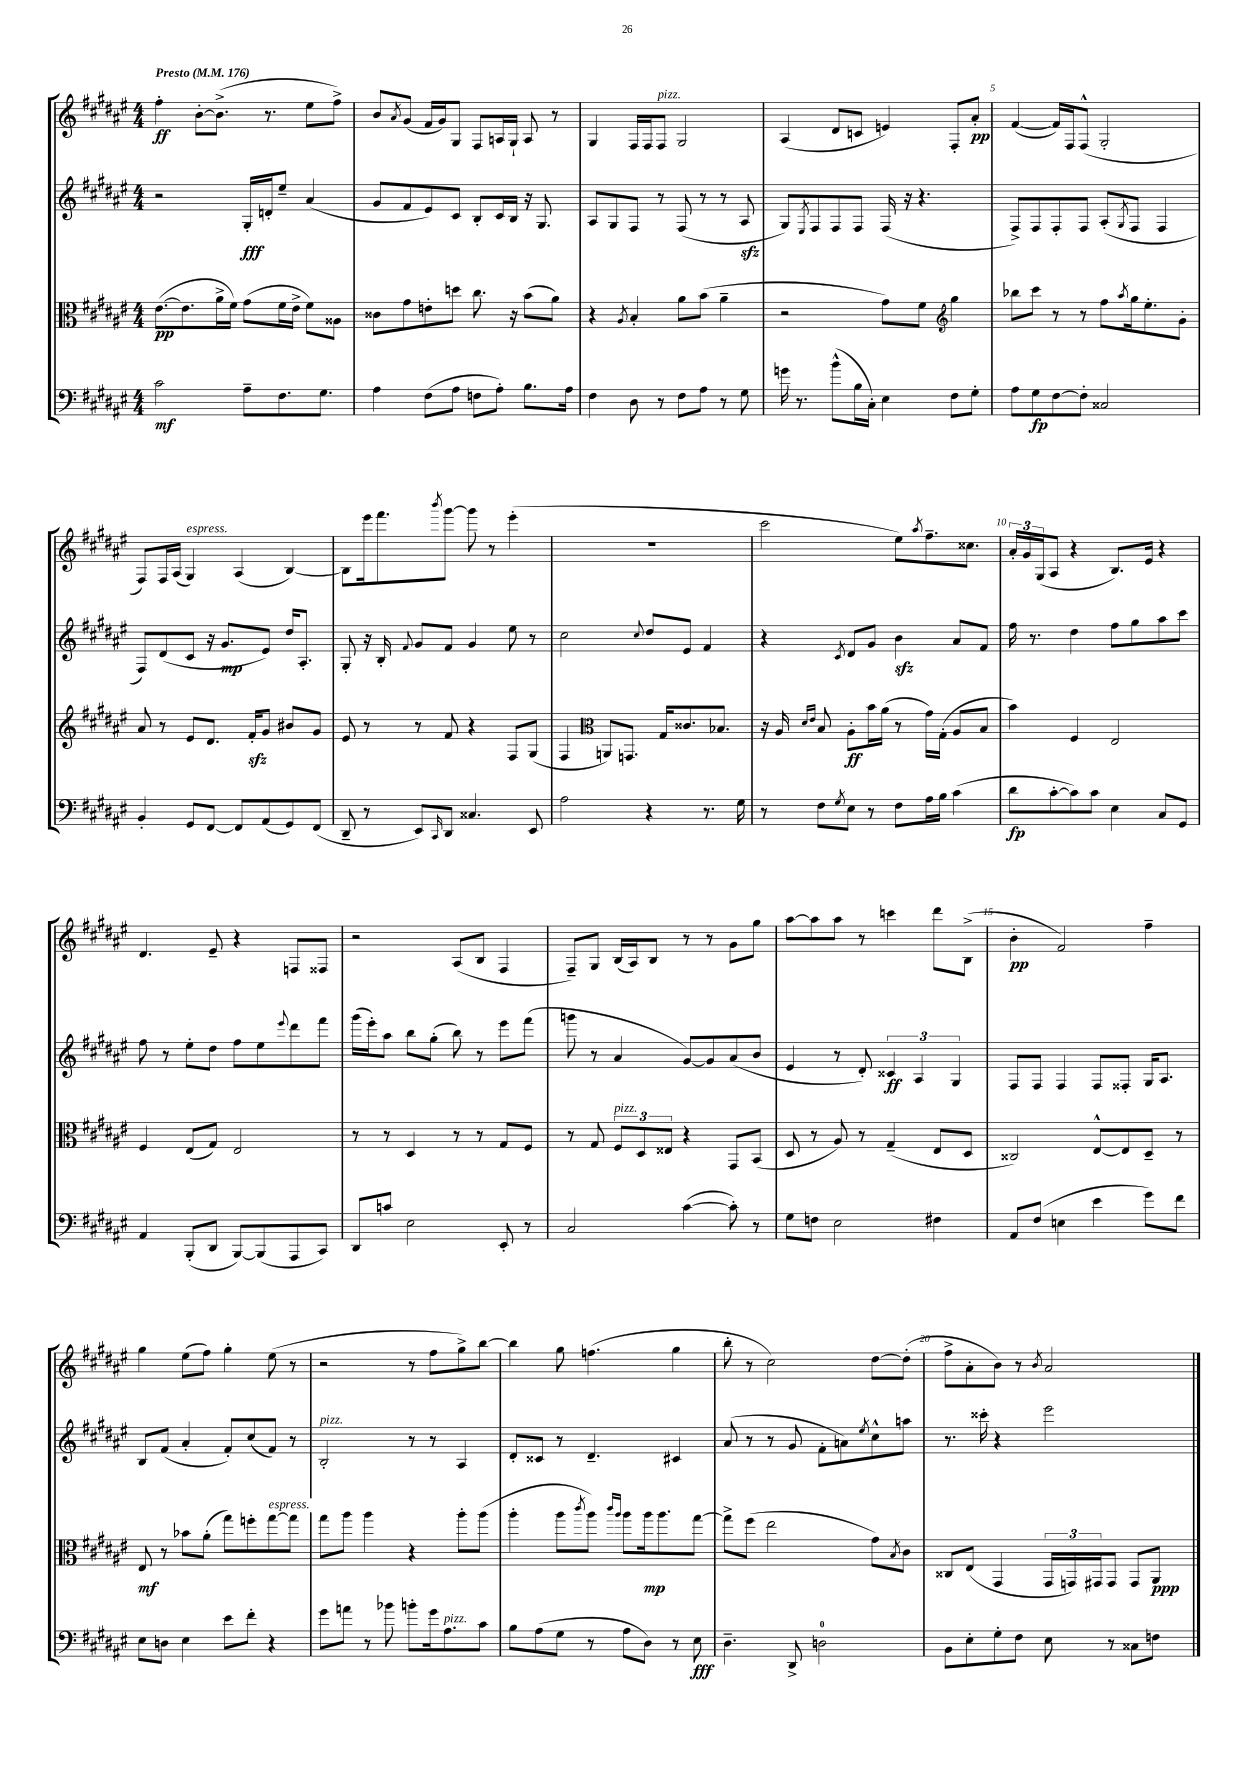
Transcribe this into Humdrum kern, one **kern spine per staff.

**kern	**kern	**kern	**kern
*staff4	*staff3	*staff2	*staff1
*clefF4	*clefC3	*clefG2	*clefG2
*k[f#c#g#d#a#e#]	*k[f#c#g#d#a#e#]	*k[f#c#g#d#a#e#]	*k[f#c#g#d#a#e#]
*M4/4	*M4/4	*M4/4	*M4/4
*MM176	*MM176	*MM176	*MM176
2c#\	([8.e#\L	2r	4ff#'\
.	8.e#\]	.	.
.	.	.	[8b'\L
.	16a#^\L	.	(8.b^\]J
.	16f#\JJ)	.	.
8A#~\L	(8g#\L	16G#'/LL	.
.	.	16d'/J	8.r
8.F#\	16f#\L	8ee#~/J	.
.	16e#^\JJ	.	.
.	8f#\L)	(4a#/	8ee#\L
8.G#\J	.	.	.
.	8A##\J	.	8ff#^\J)
=	=	=	=
4A#\	8c##\L	8g#/L	8b/L
.	.	.	8qa#/
.	8g#\	8f#/	(8g#/J
(8F#\L	8e'\	8e#/)	16f#/LL
.	.	.	16g#/J)
8A#\J	8dd\J	8c#/J	8G#/J
8F\L	8.cc#\	8B'/L	8F#/L
8A#'\J)	.	16c#/L	16A/L
.	16r	16B/JJ	16G#`/JJ
8.B\L	(8b\L	16r	8A/
.	.	8.G#/	.
.	8a#\J)	.	8r
16A#\Jk	.	.	.
=	=	=	=
4F#\	4r	8A#/L	4G#/
.	.	8G#/	.
.	8qA#/	.	.
8D#\	4B'/	8F#/J	16F#/LL
.	.	.	16F#/J
8r	.	8r	8F#/J
8F#\L	8a#\L	(8F#/	2G#/
8A#\J	(8b\J	8r	.
8r	4a#~\	8r	.
8G#\	.	8A#/	.
=	=	=	=
16g\	2r	8G#/L)	(4A#/
8.r	.	.	.
.	.	8qE#/	.
.	.	8F#/	.
(8b^^\L	.	8F#/	8d#/L
16B\L	.	8F#/J	8c/J
16C#'\JJ)	.	.	.
4E#\	8g#\L)	(16F#/	4e/)
.	.	16r	.
.	8f#\J	4.r	.
*	*clefG2	*	*
8F#\L	4gg#\	.	8F#'/L
8G#'\J	.	.	8a#'/J
=	=	=	=
8A#\L	8bb-\L	8F#^/L)	([4f#/
8G#\	8ccc#\J	8F#/	.
[8F#\	8r	8F#'/	16f#/]LL)
.	.	.	16F#/J
8F#'\]J	8r	8F#/J	(8F#^^/J
2C##/	8ff#\L	(8A#'/L	2G#'/
.	8qaa#/	8qG#/	.
.	16gg#\k	8F#/J	.
.	8.ee#'\	.	.
.	.	4F#/	.
.	8g#'\J	.	.
=	=	=	=
4BB'/	8a#/	8F#/L)	8F#/L)
.	8r	(8d#/	16F#/L
.	.	.	(16A#/JJ
8GG#/L	8e#/L	8c#/J	4G#/)
[8FF#/J	8.d#/J	16r	.
.	.	8.g#/L	.
8FF#/]L	.	.	(4A#/
.	16f#'/LK	.	.
(8AA#/	8g#/J	8e#/J)	.
8GG#/)	8b#/L	16dd#/LK	[4B/)
.	.	8.A#'/J	.
(8FF#/J	8g#/J	.	.
=	=	=	=
8DD#~/	8e#/	8G#'/	8B\]L
8r	8r	16r	16eee#\k
.	.	16B'/	8.fff#\
.	.	8qqf#/	.
8EE#/L)	8r	8g#/L	.
16qqCC#/	.	.	8qbbb/
8DD#/J	8f#/	8f#/J	[8ggg#\J
4.C##/	4r	4g#/	8ggg#\]
.	.	.	8r
.	8F#/L	8ee#\	(4eee#'\
8EE#/	(8G#/J	8r	.
=	=	=	=
2A#\	4F#/	2cc#\	1r
*	*clefC3	*	*
.	8AA/L)	.	.
.	8.GG/J	.	.
.	.	8qqcc#/	.
4r	.	8dd#/L	.
.	16G#/LK	.	.
.	8.c##/	8e#/J	.
8.r	.	4f#/	.
.	8.B-/J	.	.
16G#\	.	.	.
=	=	=	=
8r	16r	4r	2ccc#\
.	16A#/	.	.
.	16qqd#/LL	.	.
.	16qqe#/JJ	.	.
8F#\L	8B/	.	.
8qG#/	.	8qc#/	.
8E#\J	8A#'\L	8d#/L	.
8r	16b\L	8g#/J	.
.	(16a#\JJ	.	.
8F#\L	8r	4b\	8ee#\L)
.	.	.	8qaa#/
16A#\L	16g#\LL)	.	8.ff#~\
16B\JJ	(16G#'\JJ	.	.
(4c#\	8A#/L	8a#/L	.
.	.	.	8.cc##\J
.	8B/J	8f#/J	.
=	=	=	=
8d#\L	4b\)	16ff#\	24a#'/LL
.	.	.	24g#/
.	.	8.r	.
.	.	.	(24G#/J
[8c#'\	.	.	8A#/J
8c#\])	4F#/	4dd#\	4r
8c#\J	.	.	.
4E#\	2E#/	8ff#\L	8.B/L)
.	.	8gg#\	.
.	.	.	16e#/Jk
8C#/L	.	8aa#\	4r
8GG#/J	.	8ccc#\J	.
=	=	=	=
4AA#/	4F#/	8ff#\	4.d#/
.	.	8r	.
(8BBB'/L	(8E#/L	8ee#'\L	.
8DD#/J	8G#/J)	8dd#\J	8e#~/
[8BBB/L)	2E#/	8ff#\L	4r
(8BBB/]	.	8ee#\	.
.	.	8qqeee#/	.
8AAA#/	.	8ddd#\	8F/L
8CC#/J)	.	8fff#\J	8F##/J
=	=	=	=
8DD#/L	8r	(16ggg#\LL	2r
.	.	16eee#'\J)	.
8c/J	8r	8aa#\J	.
2E#\	4D#/	8bb\L	.
.	.	(8gg#'\J	.
.	8r	8bb\)	(8A#/L
.	8r	8r	8B/J
8EE#'/	8G#/L	8eee#\L	4F#/
8r	8F#/J	(8fff#\J	.
=	=	=	=
2C#/	8r	8ggg\	8F#~/L)
.	8G#/	8r	8G#/J
.	12F#/L	4a#/	(16B/LL
.	.	.	16A#/J)
.	12D#/	.	.
.	.	.	8B/J
.	12E##/J	.	.
([4c#\	4r	[8g#/L)	8r
.	.	8g#/]	8r
8c#'\])	8GG#/L	(8a#/	8g#\L
8r	(8BB/J	8b/J	8gg#\J
=	=	=	=
8G#\L	8D#/	4e#/	[8aa#\L
8F\J	8r	.	8aa#\]
2E#\	8A#/)	8r	8aa#\J
.	8r	8d#'/)	8r
.	(4G#~/	6c##/	4ccc\
.	.	6A#/	.
4F#\	8E#/L	.	8ddd#\L
.	.	6G#/	.
.	8D#/J	.	(8B^\J
=	=	=	=
8AA#/L	2C##/)	8F#/L	4b'\
(8F#/J	.	8F#/J	.
4E\	.	4F#/	2f#/)
4e#\	[8E#^^/L	8F#/L	.
.	8E#/]	8F##'/J	.
8g#\L)	8D#~/J	16G#/LK	4ff#~\
.	.	8.A#/J	.
8f#\J	8r	.	.
=	=	=	=
8E#\L	8E#/	8B/L	4gg#\
8D\J	8r	(8f#/J	.
4E#\	8b-\L	4a#'/	(8ee#\L
.	(8a#'\J	.	8ff#\J)
8e#\L	8gg#\L)	8f#'/L)	4gg#'\
8f#'\J	8ff'\	(8cc#/	.
4r	[8gg#\	8f#/J)	(8ee#\
.	8gg#\]J	8r	8r
=	=	=	=
8g#\L	8gg#\L	2B'/	2r
8a\J	8aa#\J	.	.
8r	4aa#\	.	.
8b-\	.	.	.
8b'\L	4r	8r	8r
16g#\k	.	8r	8ff#\L
8.A#\	.	.	.
.	8aa#'\L	4A#/	8gg#^\)
8c#\J	(8aa#\J	.	[8bb\J
=	=	=	=
8B\L	4aa#'\	8d#'/L	4bb\]
(8A#\	.	8c##/J	.
8G#\J	8aa#\L	8r	8gg#\
.	8qccc#/	.	.
8r	8aa#\J)	4.d#~/	(4.ff\
.	16qqccc#/LL	.	.
.	16qqaa#/JJ	.	.
8A#\L	8aa#\L	.	.
8D#\J)	16aa#\k	.	.
.	8.aa#\	.	.
8r	.	4c#/	4gg#\
8E#\	[8gg#\J	.	.
=	=	=	=
4.D#~\	8gg#^\]L	(8a#/	8bb'\
.	(8ff#\J	8r	8r
.	2ee#\	8r	2cc#\)
8DD#^/	.	8g#/	.
2D\	.	8f#'\L	.
.	.	8a\)	.
.	.	8qee#/	.
.	8g#\L)	8cc#^^\	[8dd#\L
.	8qB/	.	.
.	8c#\J	8aa\J	(8dd#'\]J
=	=	=	=
8BB\L	8C##/L	8.r	8ff#^\L
8E#'\	(8E#/J	.	8a#'\
.	.	16ccc##'\	.
8G#'\	4GG#/	4r	8b\J)
8F#\J	.	.	8r
.	.	.	8qb/
8E#\	24GG#/LL	2eee#\	2a#/
.	24GG/)	.	.
.	24GG#/J	.	.
8r	8GG#/J	.	.
8C##\L	8GG#/L	.	.
8F\J	8AA#/J	.	.
==	==	==	==
*-	*-	*-	*-
